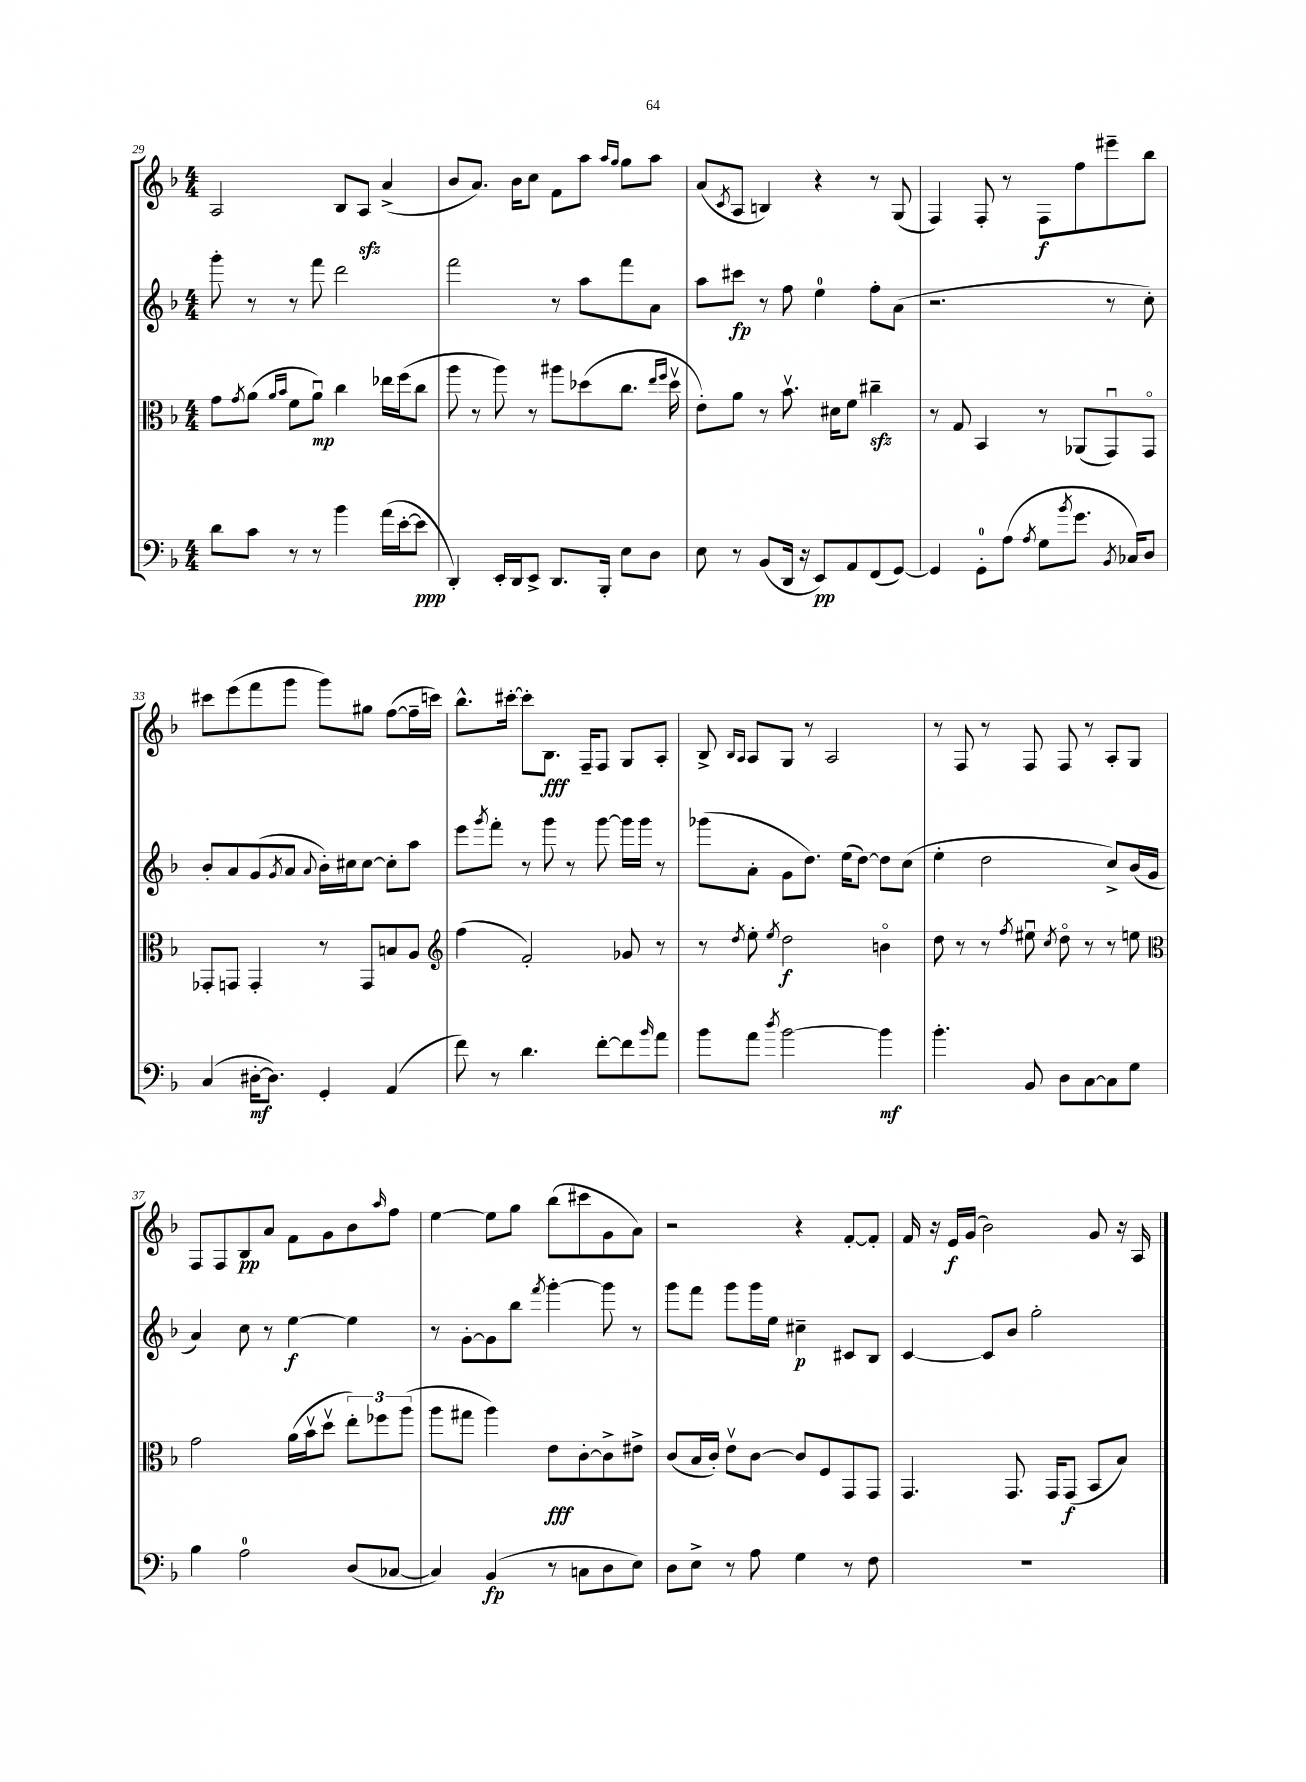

**kern	**dynam	**kern	**dynam	**kern	**dynam	**kern	**dynam
*part4	*part4	*part3	*part3	*part2	*part2	*part1	*part1
*staff4	*staff4	*staff3	*staff3	*staff2	*staff2	*staff1	*staff1
*clefF4	*	*clefC3	*	*clefG2	*	*clefG2	*
*k[b-]	*	*k[b-]	*	*k[b-]	*	*k[b-]	*
*M4/4	*	*M4/4	*	*M4/4	*	*M4/4	*
=29	=29	=29	=29	=29	=29	=29	=29
8d\L	.	8g\L	.	8ggg'\	.	2A/	.
.	.	8qg/	.	.	.	.	.
8c\J	.	(8a\J	.	8r	.	.	.
.	.	16qqa/LL	.	.	.	.	.
.	.	16qqb-/JJ	.	.	.	.	.
8r	.	8f\L	.	8r	.	.	.
8r	.	8au\J)	mp	8fff\	.	.	.
4b-\	.	4cc\	.	2ddd\	.	8B-/L	.
.	.	.	.	.	.	8Azz/J	.
(16a\LL	.	16ee-X\LL	.	.	.	(4a^/	.
[16e'\J	.	(16ff\J	.	.	.	.	.
8e\J]	ppp	8cc\J	.	.	.	.	.
=30	=30	=30	=30	=30	=30	=30	=30
4DD'/)	.	8aa\	.	2fff\	.	8b-/L	.
.	.	8r	.	.	.	8.a/J)	.
16EE'/LL	.	8aa\)	.	.	.	.	.
16DD/J	.	.	.	.	.	16b-\KL	.
8EE^/J	.	8r	.	.	.	8cc\J	.
8.DD/L	.	8aa#X\L	.	8r	.	8f\L	.
.	.	(8dd-X\	.	8aa\L	.	8aa\J	.
16BBB-'/Jk	.	.	.	.	.	.	.
.	.	.	.	.	.	16qqaa/LL	.
.	.	.	.	.	.	16qqgg/JJ	.
8E\L	.	8.cc\J	.	8fff\	.	8gg\L	.
8D\J	.	.	.	8a\J	.	8aa\J	.
.	.	16qqee/LL	.	.	.	.	.
.	.	16qqff/JJ	.	.	.	.	.
.	.	16dd-v\	.	.	.	.	.
=31	=31	=31	=31	=31	=31	=31	=31
8E\	.	8e'\L)	.	8aa\L	.	(8a/L	.
.	.	.	.	.	.	8qc/	.
8r	.	8a\J	.	8ccc#X\J	fp	8A/J	.
(8BB-/L	.	8r	.	8r	.	4Bn/)	.
16DD/Jk	.	8.b-v\	.	8ff\	.	.	.
16r	.	.	.	.	.	.	.
8EE/L)	pp	.	.	4ee\	.	4r	.
.	.	16d#X\KL	.	.	.	.	.
8AA/	.	8f\J	.	.	.	.	.
(8FF/	.	4cc#Xzz~\	.	8ff'\L	.	8r	.
[8GG/J)	.	.	.	(8a\J	.	(8G/	.
=32	=32	=32	=32	=32	=32	=32	=32
4GG/]	.	8r	.	2.r	.	4F/)	.
.	.	8G/	.	.	.	.	.
8GG'\L	.	4BB-/	.	.	.	8F'/	.
(8A\J	.	.	.	.	.	8r	.
8qA/	.	.	.	.	.	.	.
8G\L	.	8r	.	.	.	8F\L	f
8qb-/	.	.	.	.	.	.	.
8.g\J	.	(8AA-X/L	.	.	.	8ff\	.
.	.	8GGu/)	.	8r	.	8eee#X~\	.
8qBB-/	.	.	.	.	.	.	.
16C-X/KL)	.	.	.	.	.	.	.
8D/J	.	8GG/J	.	8cc'\)	.	8bb-\J	.
!!LO:LB:g=z
=33	=33	=33	=33	=33	=33	=33	=33
(4C/	.	8GG-X'/L	.	8b-'/L	.	8ccc#X\L	.
.	.	8GGn/J	.	8a/	.	(8eee\	.
[16D#X'\KL	mf	4GG'/	.	(8g/	.	8fff\	.
8.D#\J])	.	.	.	.	.	.	.
.	.	.	.	8qg/	.	.	.
.	.	.	.	8a/J	.	8ggg\J	.
.	.	.	.	8qqa/	.	.	.
4GG'/	.	8r	.	16b-'\LL)	.	8ggg\L)	.
.	.	.	.	16cc#X\J	.	.	.
.	.	8GG/L	.	[8cc#\J	.	8gg#X\J	.
(4AA/	.	8Bn/	.	8cc#'\L]	.	([8ff\L	.
.	.	8A/J	.	8aa\J	.	16ff~\L]	.
.	.	.	.	.	.	16cccn\JJ)	.
=34	=34	=34	=34	=34	=34	=34	=34
*	*	*clefG2	*	*	*	*	*
8f\)	.	(4ff\	.	8eee\L	.	8.bb-^^\L	.
.	.	.	.	8qggg/	.	.	.
8r	.	.	.	8fff'\J	.	.	.
.	.	.	.	.	.	[16ccc#X'\Jk	.
4.d\	.	2f'/)	.	8r	.	8ccc#'\L]	.
.	.	.	.	8ggg\	.	8.B-\J	fff
.	.	.	.	8r	.	.	.
.	.	.	.	.	.	16F~/KL	.
[8f'\L	.	.	.	[8ggg\	.	8F/J	.
8f\]	.	8g-X/	.	16ggg\LL]	.	8G/L	.
.	.	.	.	16ggg\JJ	.	.	.
16qqb-/	.	.	.	.	.	.	.
8a\J	.	8r	.	8r	.	8A'/J	.
=35	=35	=35	=35	=35	=35	=35	=35
8b-\L	.	8r	.	(8ggg-X\L	.	8B-^/	.
.	.	.	.	.	.	16qqB-/LL	.
.	.	8qdd/	.	.	.	16qqA/JJ	.
8a\J	.	8ee'\	.	8a'\J	.	8A/L	.
8qdd/	.	8qee/	.	.	.	.	.
[2b-\	.	2dd\	f	8g\L	.	8G/J	.
.	.	.	.	8.dd\J)	.	8r	.
.	.	.	.	.	.	2A/	.
.	.	.	.	(16ee\KL	.	.	.
.	.	.	.	[8dd\J)	.	.	.
4b-\]	mf	4bn\	.	8dd\L]	.	.	.
.	.	.	.	(8cc\J	.	.	.
=36	=36	=36	=36	=36	=36	=36	=36
4.b-'\	.	8dd\	.	4ee'\	.	8r	.
.	.	8r	.	.	.	8F/	.
.	.	8r	.	2dd\	.	8r	.
.	.	8qff/	.	.	.	.	.
8BB-/	.	8ee#Xu\	.	.	.	8F/	.
.	.	8qcc/	.	.	.	.	.
8D\L	.	8dd\	.	.	.	8F/	.
[8C\	.	8r	.	.	.	8r	.
8C\]	.	8r	.	8cc^/L)	.	8A'/L	.
8G\J	.	8een\	.	(16b-/L	.	8G/J	.
.	.	.	.	16g/JJ	.	.	.
!!LO:LB:g=z
=37	=37	=37	=37	=37	=37	=37	=37
*	*	*clefC3	*	*	*	*	*
4B-\	.	2g\	.	4a/)	.	8F/L	.
.	.	.	.	.	.	8F/	.
2A\	.	.	.	8cc\	.	8B-/	pp
.	.	.	.	8r	.	8a/J	.
.	.	(16a\LL	.	[4ee\	f	8f\L	.
.	.	16b-v\J	.	.	.	.	.
.	.	8ddv\J	.	.	.	8g\	.
(8D/L	.	12ee'\L)	.	4ee\]	.	8b-\	.
.	.	12ff-X\	.	.	.	.	.
.	.	.	.	.	.	16qqaa/	.
[8C-X/J	.	.	.	.	.	8ff\J	.
.	.	(12aa\J	.	.	.	.	.
=38	=38	=38	=38	=38	=38	=38	=38
4C-/])	.	8aa\L	.	8r	.	[4ee\	.
.	.	8gg#X\J	.	[8g'\L	.	.	.
(4BB-/	fp	4aa\)	.	8g\]	.	8ee\L]	.
.	.	.	.	8bb-\J	.	8gg\J	.
.	.	.	.	8qfff/	.	.	.
8r	.	8e\L	fff	[4ggg'\	.	(8bb-\L	.
8Cn\L	.	[8c'\	.	.	.	8ccc#X\	.
8D\	.	8c^\]	.	8ggg\]	.	8g\	.
8E\J)	.	8e#X^\J	.	8r	.	8a\J)	.
=39	=39	=39	=39	=39	=39	=39	=39
8D\L	.	(8c/L	.	8ggg\L	.	2r	.
8E^\J	.	16B-/L	.	8fff\J	.	.	.
.	.	16c'/JJ)	.	.	.	.	.
8r	.	8ev\L	.	8ggg\L	.	.	.
8A\	.	[8c\J	.	16ggg\L	.	.	.
.	.	.	.	16ee\JJ	.	.	.
4G\	.	8c/L]	.	4cc#X~\	p	4r	.
.	.	8F/	.	.	.	.	.
8r	.	8GG/	.	8c#X/L	.	[8f'/L	.
8F\	.	8GG/J	.	8B-/J	.	8f'/J]	.
=40	=40	=40	=40	=40	=40	=40	=40
1r	.	4.GG/	.	[4c/	.	16f/	.
.	.	.	.	.	.	16r	.
.	.	.	.	.	.	16e/LL	f
.	.	.	.	.	.	(16g/JJ	.
.	.	.	.	8c/L]	.	2b-\)	.
.	.	8.GG/	.	8b-/J	.	.	.
.	.	.	.	2gg'\	.	.	.
.	.	16GG/KL	.	.	.	.	.
.	.	(8GG/J	f	.	.	.	.
.	.	8BB-/L	.	.	.	8g/	.
.	.	8B-/J)	.	.	.	16r	.
.	.	.	.	.	.	16A/	.
==	==	==	==	==	==	==	==
*-	*-	*-	*-	*-	*-	*-	*-
